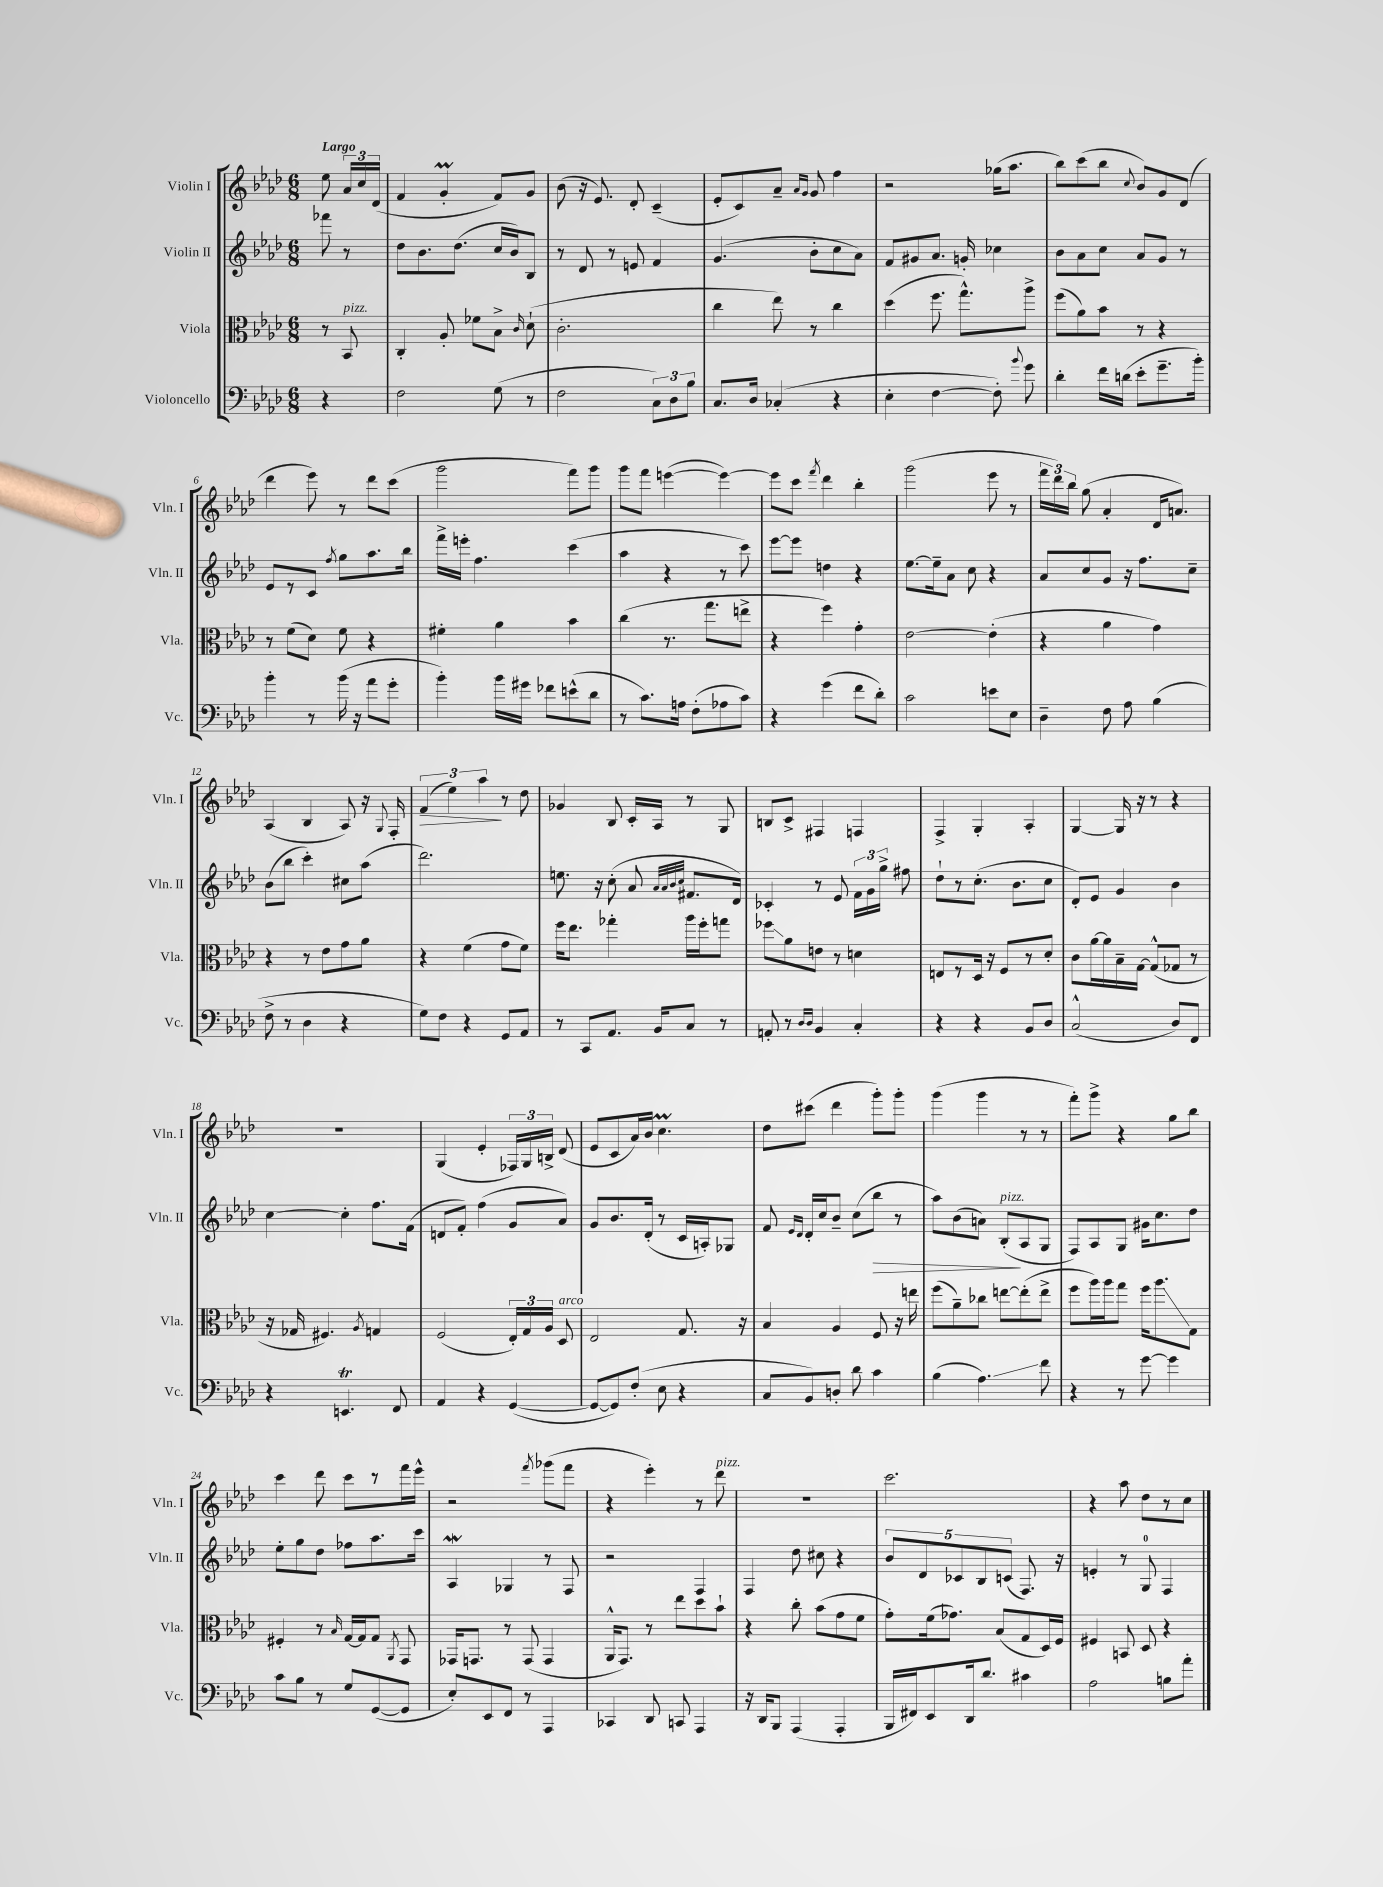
<<
\new StaffGroup <<
\new Staff = "s0" \with { instrumentName = "Violin I" shortInstrumentName = "Vln. I" } {
    \clef treble \key aes \major \numericTimeSignature \time 6/8 \partial 4 \tempo "Largo"
    \autoBeamOff ees''8 \tuplet 3/2 { aes'16[ c''16 des'16]( } |
    f'4 g'4-.\prall f'8[) g'8] |
    bes'8( r16 ees'8.) des'8-. c'4--( |
    ees'8[-. c'8) aes'8]-- \grace { aes'16[ g'16] } g'8 f''4 |
    r2 ges''16[( aes''8.] |
    bes''8[) c'''8( bes''8] \appoggiatura { c''8 } bes'8[) g'8 des'8]( |
    des'''4 ees'''8) r8 des'''8[ c'''8]( |
    g'''2 f'''8[) g'''8] |
    g'''8[ f'''8] e'''4~( e'''4~) |
    e'''8[ c'''8] \acciaccatura { f'''8 } des'''4 bes''4-. |
    g'''2( ees'''8 r8 |
    \tuplet 3/2 { f'''16[ des'''16) bes''16] } g''8( aes'4-. des'16[ a'8.]) |
    aes4( bes4 aes8) r16 \appoggiatura { g8 } f16-. |
    \tuplet 3/2 { f'4\>( ees''4) aes''4\! } r8 des''8 |
    ges'4 bes8 c'16[-. aes16] r8 g8 |
    b8[ c'8]-> fis4 f4 |
    f4-> g4-. aes4-. |
    g4~ g16 r16 r8 r4 |
    R2. |
    g4( ees'4-. \tuplet 3/2 { fes16[) g16 b16]-> } des'8( |
    ees'8[ c'8 aes'16) bes'16] c''4.\prall |
    des''8[ cis'''8]( des'''4 g'''8[-.) g'''8]-. |
    g'''4( g'''4 r8 r8 |
    f'''8[-.) g'''8]-> r4 g''8[ bes''8] |
    c'''4 des'''8 c'''8[ r8 f'''16 ees'''16]-^ |
    r2 \acciaccatura { f'''8 } ges'''8[( f'''8] |
    r4 ees'''4-.) r8 des'''8^\markup { \italic "pizz." } |
    R2. |
    c'''2. |
    r4 aes''8 des''8[ r8 c''8] \bar "|." |
}
\new Staff = "s1" \with { instrumentName = "Violin II" shortInstrumentName = "Vln. II" } {
    \clef treble \key aes \major \numericTimeSignature \time 6/8 \partial 4
    \autoBeamOff fes'''8 r8 |
    des''8[ bes'8. des''8.]( c''16[ bes'16) bes8] |
    r8 des'8 r8 e'8 f'4 |
    g'4.( bes'8[-. c''8 aes'8]) |
    f'8[ gis'8 aes'8.] g'16-. ces''4 |
    bes'8[ aes'8 c''8] aes'8[ g'8] r8 |
    ees'8[ r8 c'8] \acciaccatura { f''8 } g''8[ aes''8. bes''16] |
    f'''16[-> e'''16]-. f''4. c'''4( |
    aes''4 r4 r8 c'''8) |
    ees'''8[~ ees'''8] d''4 r4 |
    ees''8.[~ ees''16-- aes'8] c''8 r4 |
    aes'8[ c''8 g'8] r16 f''8.[ c''8]-- |
    bes'8[( bes''8] c'''4-.) cis''8[ aes''8]( |
    des'''2.) |
    e''8. r16 c''8-.( aes'8 \grace { aes'32[ aes'32 bes'32 c''32] } fis'8.[ des'16]) |
    ces'4-. r8 ees'8 \tuplet 3/2 { f'16[ g'16 g''16]-> } fis''8 |
    des''8[-! r8 c''8.]-.( bes'8.[ c''8] |
    des'8[-.) ees'8] g'4 bes'4 |
    c''4~ c''4-. f''8.[ f'16]( |
    d'8[ f'8]-.) f''4( g'8[ aes'8]) |
    g'8[ bes'8. des'16]-.( r8 c'16[ a16-.) ges8] |
    f'8 \grace { ees'16[ des'16] } des'16[-. c''16 bes'8]-- c''8[( bes''8]\> r8 |
    aes''8[) bes'8( a'8]) bes8[-.\!^\markup { \italic "pizz." }( aes8 g8] |
    f8[) aes8 g8] gis'16[ c''8. des''8] |
    ees''8[-. g''8 des''8] fes''8[ aes''8. c'''16] |
    aes4\mordent ges4 r8 f8 |
    r2 f4 |
    f4 des''8 cis''8 r4 |
    \tuplet 5/4 { bes'8[ des'8 ces'8 bes8 c'8]( } f8.) r16 |
    e'4-. r8 g8-0 f4 \bar "|." |
}
\new Staff = "s2" \with { instrumentName = "Viola" shortInstrumentName = "Vla." } {
    \clef alto \key aes \major \numericTimeSignature \time 6/8 \partial 4
    \autoBeamOff r8 bes,8^\markup { \italic "pizz." } |
    c4-. aes8-. fes'8[ bes8]-> \grace { c'16 } des'8-!( |
    c'2.-. |
    c''4 ees''8) r8 c''4 |
    des''4( f''8. g''8.[-^) aes''8]-> |
    f''8[( aes'8) bes'8] r8 r4 |
    r8 f'8[( des'8]) f'8 r4 |
    fis'4-. aes'4 bes'4 |
    c''4( r8. g''8.[ e''8]-> |
    r4 f''4) g'4-. |
    ees'2~ ees'4-.( |
    r4 aes'4 g'4) |
    r4 r8 ees'8[ g'8 aes'8] |
    r4 f'4( g'8[ f'8]) |
    f''16[ ees''8.] ges''4-. aes''16[ f''16-. g''8] |
    fes''8[\glissando aes'8 e'8] r8 d'4 |
    e8[ r8 des16] r16 f8[ r8 des'8]-. |
    c'8[ aes'16~ aes'16 bes16-- g16]~ g8[-^( ges8] r8 |
    r16 ges16 fis4.) \acciaccatura { aes8 } g4 |
    f2( \tuplet 3/2 { ees16[-.) g16 aes16] } des8^\markup { \italic "arco" } |
    ees2 g8. r16 |
    bes4 aes4 f8 r16 e''16 |
    f''8[( aes'8--) ces''8] e''8[~ e''8-.( e''8]-> |
    f''8[ aes''16) aes''16 g''8] f''16[ aes''8.\glissando g8] |
    fis4-. r8 \grace { bes16 } g16[~ g16 g8] \acciaccatura { aes,8 } g,8 |
    ges,16[ g,8.] r8 g,8( g,4 |
    aes,16[-^ g,8.]) r8 ees''8[ des''8 bes'8]-! |
    r4 c''8-. bes'8[( g'8 f'8] |
    g'8[-.) f'16( ges'8.]) bes8[( g8 des16) f16] |
    fis4 b,8 des8 r4 \bar "|." |
}
\new Staff = "s3" \with { instrumentName = "Violoncello" shortInstrumentName = "Vc." } {
    \clef bass \key aes \major \numericTimeSignature \time 6/8 \partial 4
    \autoBeamOff r4 |
    f2 g8( r8 |
    f2 \tuplet 3/2 { c8[) des8 bes8] } |
    c8.[ des16] ces4-.( r4 |
    ees4-. f4~ f8-.) \appoggiatura { bes'8 } g'8 |
    des'4-. f'16[ d'16]( ees'8[-. g'8.-- bes'16]-.) |
    bes'4-. r8 bes'16( r16 aes'8[ g'8]-. |
    bes'4-.) bes'16[ gis'16] fes'8[ e'8-^( des'8] |
    r8 c'8.[) a16] f8[-.( aes8 c'8]) |
    r4 g'4( f'8[ des'8]-.) |
    c'2 e'8[ ees8] |
    des4-- f8 aes8 bes4( |
    f8-> r8 des4 r4 |
    g8[) f8] r4 g,8[ aes,8] |
    r8 c,8[ aes,8.] bes,16[ c8] r8 |
    a,8-. r8 \grace { des16[ des16] } bes,4 c4-. |
    r4 r4 bes,8[ des8] |
    c2-^( des8[) f,8] |
    r4 e,4.\trill f,8 |
    aes,4 r4 g,4~( |
    g,8[~ g,8) f8]-.( ees8 r4 |
    c8[ bes,8) d8]-. des'8 c'4 |
    bes4( aes4.\glissando) f'8 |
    r4 r8 g'8~ g'4 |
    c'8[ bes8] r8 g8[ g,8~( g,8] |
    ees8[-.) ees,8 f,8] r8 aes,,4 |
    ces,4 des,8 c,8 aes,,4 |
    r16 des,16[ bes,,8] aes,,4( aes,,4-. |
    bes,,16[ fis,16) ees,8 des,16 des'8.] cis'4 |
    aes2 b8[ aes'8]-. \bar "|." |
}
>>
>>
